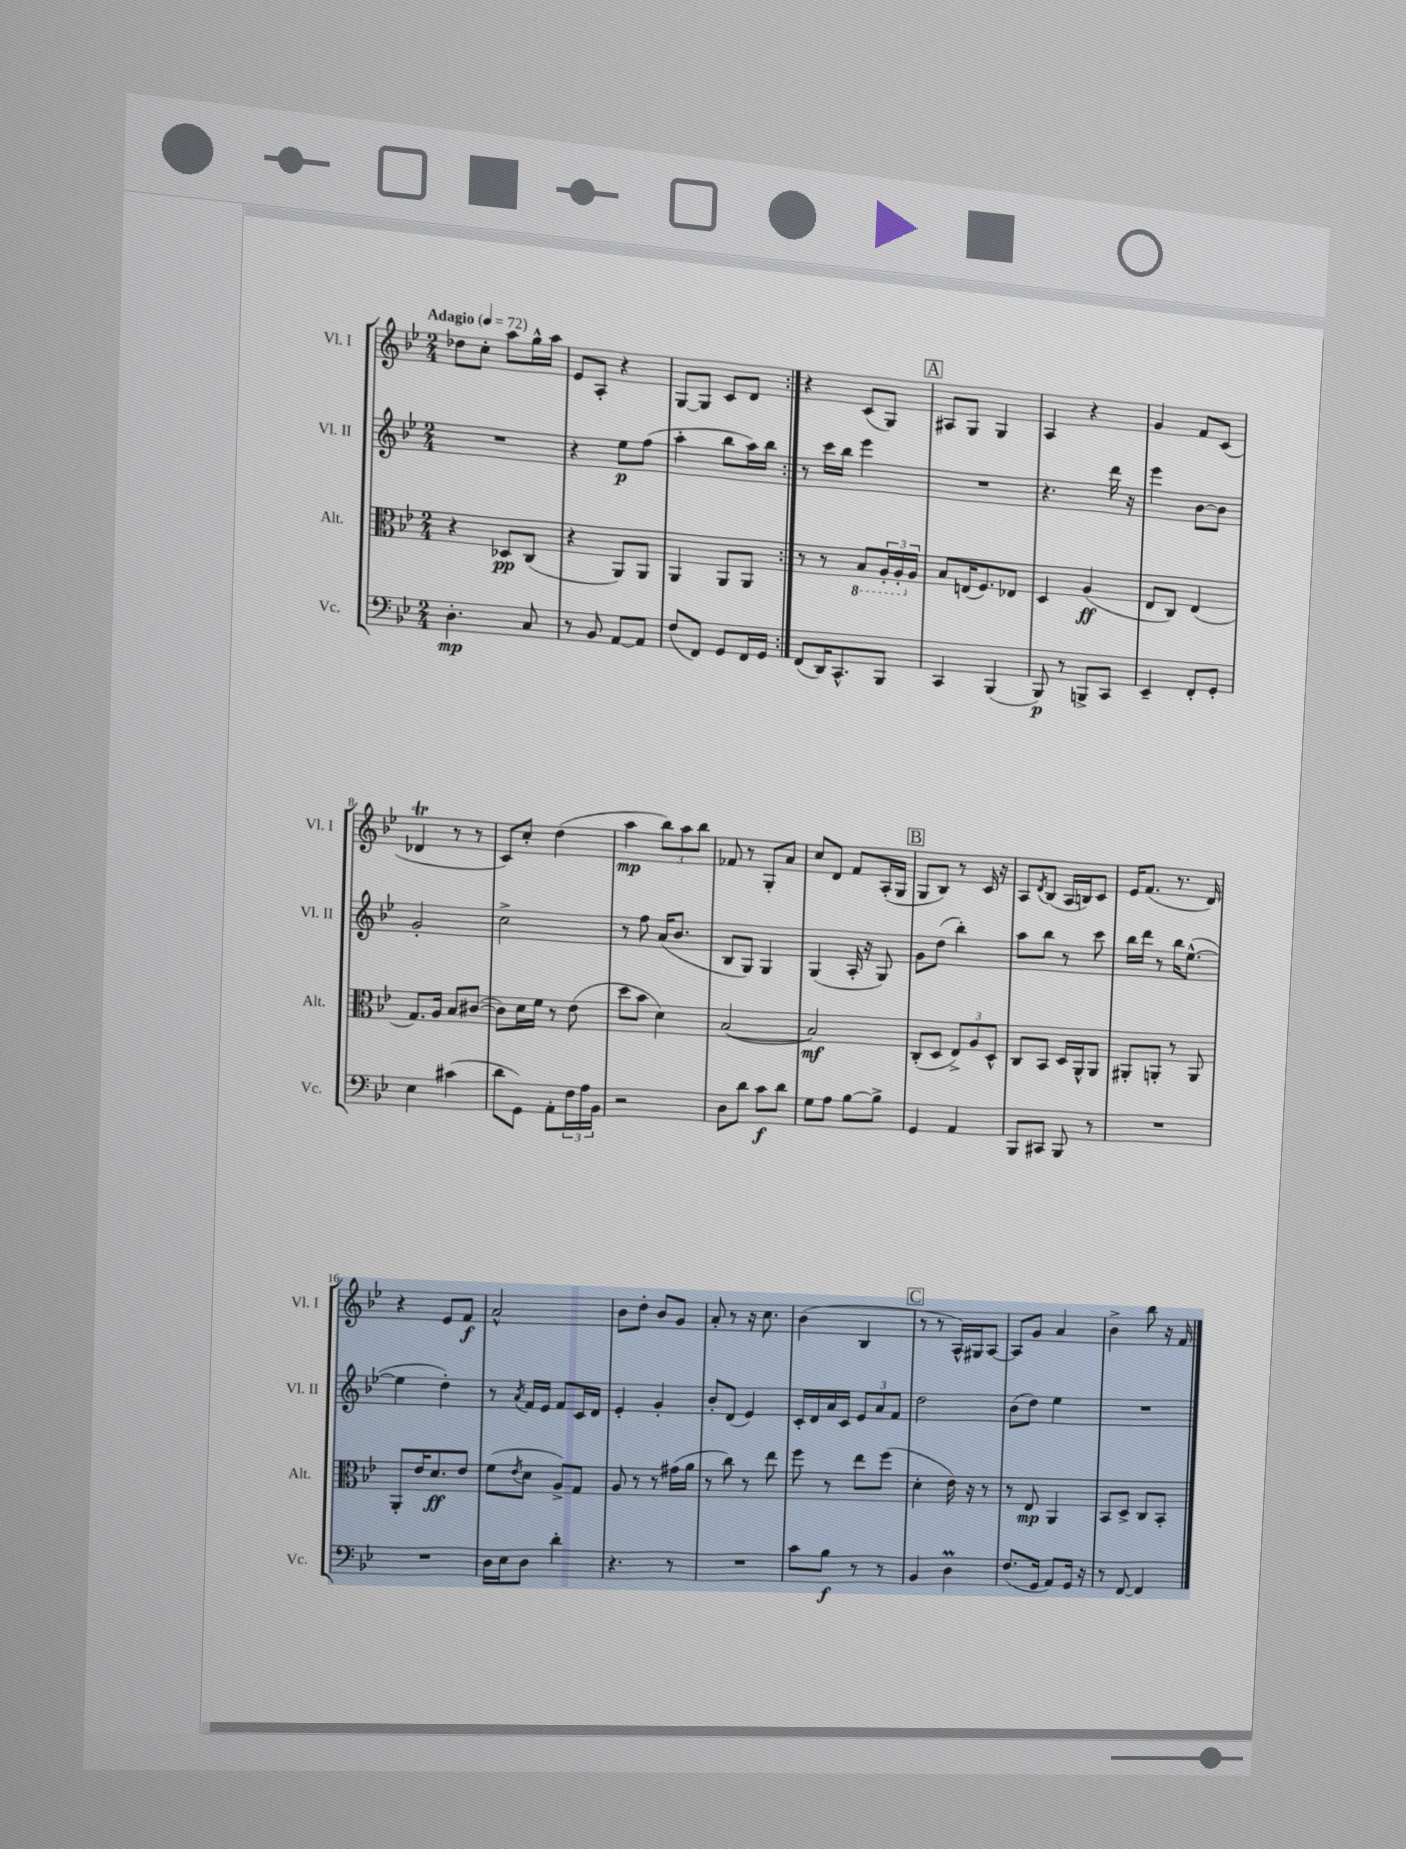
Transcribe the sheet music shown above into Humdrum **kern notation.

**kern	**dynam	**kern	**dynam	**kern	**dynam	**kern	**dynam
*part4	*part4	*part3	*part3	*part2	*part2	*part1	*part1
*staff4	*staff4	*staff3	*staff3	*staff2	*staff2	*staff1	*staff1
*I"Vc.	*	*I"Alt.	*	*I"Vl. II	*	*I"Vl. I	*
*I'Vc.	*	*I'Alt.	*	*I'Vl. II	*	*I'Vl. I	*
*clefF4	*	*clefC3	*	*clefG2	*	*clefG2	*
*k[b-e-]	*	*k[b-e-]	*	*k[b-e-]	*	*k[b-e-]	*
*M2/4	*	*M2/4	*	*M2/4	*	*M2/4	*
*MM72	*	*MM72	*	*MM72	*	*MM72	*
=1	=1	=1	=1	=1	=1	=1	=1
!	!	!	!	!	!	!LO:TX:a:B:t=Adagio	!
4.D'\	mp	4r	.	2r	.	8dd-X\L	.
.	.	.	.	.	.	8cc'\J	.
.	.	8D-X/L	pp	.	.	8aa\L	.
8C/	.	(8C/J	.	.	.	16gg^^\L	.
.	.	.	.	.	.	16aa\JJ	.
=2	=2	=2	=2	=2	=2	=2	=2
8r	.	4r	.	4r	.	8e-/L	.
8BB-/	.	.	.	.	.	8A'/J	.
[8AA/L	.	8AA/L)	.	8ee-\L	p	4r	.
8AA/J]	.	8AA/J	.	(8ff\J	.	.	.
=3	=3	=3	=3	=3	=3	=3	=3
(8F/L	.	4AA/	.	4aa'\	.	[8G/L	.
8FF/J)	.	.	.	.	.	8G/J]	.
8GG/L	.	8AA/L	.	8bb-\L	.	8c/L	.
16FF/L	.	8AA/J	.	16aa\L)	.	8d/J	.
16GG/JJ	.	.	.	16bb-\JJ	.	.	.
=4:|!	=4:|!	=4:|!	=4:|!	=4:|!	=4:|!	=4:|!	=4:|!
(8FF/L	.	8r	.	8r	.	4r	.
16DD/K)	.	8r	.	16ccc\LL	.	.	.
8.CC^^/	.	.	.	16bb-\JJ	.	.	.
*	*	*8ba	*	*	*	*	*
.	.	8BB-/L	.	4eee-\	.	(8c/L	.
8BBB-/J	.	24AA'/L	.	.	.	8G/J)	.
.	.	24AA'/	.	.	.	.	.
*	*	*X8ba	*	*	*	*	*
.	.	24A/JJ	.	.	.	.	.
!!LO:REH:place=s1:t=A
=5	=5	=5	=5	=5	=5	=5	=5
4CC/	.	8B-/L	.	2r	.	8A#X/L	.
.	.	(16En/K	.	.	.	8G/J	.
.	.	8.F/)	.	.	.	.	.
(4BBB-/	.	.	.	.	.	4G/	.
.	.	8E-X/J	.	.	.	.	.
=6	=6	=6	=6	=6	=6	=6	=6
8BBB-/)	p	4D/	.	4.r	.	4A/	.
8r	.	.	.	.	.	.	.
8BBBn^/L	.	(4A/	ff	.	.	4r	.
8CC/J	.	.	.	16ddd\	.	.	.
.	.	.	.	16r	.	.	.
=7	=7	=7	=7	=7	=7	=7	=7
4EE-~/	.	8E-/L	.	4eee-\	.	4g/	.
.	.	8C/J)	.	.	.	.	.
8FF'/L	.	(4E-/	.	[8b-\L	.	8f/L	.
8GG'/J	.	.	.	8b-\J]	.	(8c/J	.
!!LO:LB:g=z
=8	=8	=8	=8	=8	=8	=8	=8
4E-\	.	8.G/L)	.	2g'/	.	4d-XT/	.
.	.	16A/Jk	.	.	.	.	.
(4c#X\	.	8B-/L	.	.	.	8r	.
.	.	([8c#X/J	.	.	.	8r	.
=9	=9	=9	=9	=9	=9	=9	=9
8d\L	.	8c#\L])	.	2cc^\	.	8c/L)	.
8GG\J)	.	16d\L	.	.	.	8cc'/J	.
.	.	16f\JJ	.	.	.	.	.
8AA'\L	.	8r	.	.	.	(4dd\	.
24F\L	.	(8e-\	.	.	.	.	.
24A\	.	.	.	.	.	.	.
24BB-\JJ	.	.	.	.	.	.	.
=10	=10	=10	=10	=10	=10	=10	=10
2r	.	8dd\L	.	8r	.	4aa\	mp
.	.	8b-\J	.	8ff\	.	.	.
.	.	4d\)	.	(16a/KL	.	12bb-\L)	.
.	.	.	.	8.b-/J	.	.	.
.	.	.	.	.	.	12aa\	.
.	.	.	.	.	.	12bb-\J	.
=11	=11	=11	=11	=11	=11	=11	=11
8D\L	.	([2B-/	.	8B-/L	.	8f-X/	.
8d\J	.	.	.	8G/J)	.	8r	.
8c\L	f	.	.	4G/	.	8G'/L	.
8d\J	.	.	.	.	.	8a/J	.
=12	=12	=12	=12	=12	=12	=12	=12
8G\L	.	2B-/])	mf	(4G/	.	8cc/L	.
8A\J	.	.	.	.	.	8d/J	.
[8B-\L	.	.	.	16A'/	.	8f/L	.
.	.	.	.	16r	.	.	.
8B-^\J]	.	.	.	8G/)	.	(16A'/L	.
.	.	.	.	.	.	16G/JJ	.
!!LO:REH:place=s1:t=B
=13	=13	=13	=13	=13	=13	=13	=13
4GG/	.	(8C'/L	.	8g\L	.	8G/L	.
.	.	8D/J	.	(8dd\J	.	8B-/J)	.
4AA/	.	12E-^/L)	.	4bb-'\)	.	8r	.
.	.	12A/	.	.	.	.	.
.	.	.	.	.	.	16c/	.
.	.	12D^^/J	.	.	.	.	.
.	.	.	.	.	.	16r	.
=14	=14	=14	=14	=14	=14	=14	=14
8BBB-/L	.	8C/L	.	8aa\L	.	8A/L	.
.	.	.	.	.	.	8qd/	.
8CC#X/J	.	8BB-/J	.	8bb-\J	.	(8B-/J	.
8BBB-/	.	16D/LL	.	8r	.	16A/LL	.
.	.	16AA^^/J	.	.	.	16Bn/J)	.
8r	.	8AA/J	.	8ccc\	.	8c/J	.
=15	=15	=15	=15	=15	=15	=15	=15
2r	.	8AA#X'/L	.	16bb-\LL	.	16e-/KL	.
.	.	.	.	16ddd\JJ	.	(8.f/J	.
.	.	8AAn'/J	.	8r	.	.	.
.	.	8r	.	16bb-\KL	.	8.r	.
.	.	.	.	([8.ee-^^\J	.	.	.
.	.	8AA/	.	.	.	.	.
.	.	.	.	.	.	16d/)	.
!!LO:LB:g=z
=16	=16	=16	=16	=16	=16	=16	=16
2r	.	8AA'/L	.	4ee-\]	.	4r	.
.	.	16e-/K	.	.	.	.	.
.	.	8.d/	ff	.	.	.	.
.	.	.	.	4dd'\)	.	8e-/L	.
.	.	8e-/J	.	.	.	8f/J	f
=17	=17	=17	=17	=17	=17	=17	=17
16D\LL	.	(8f\L	.	8r	.	2a^^/	.
16E-\J	.	.	.	.	.	.	.
.	.	8qe-/	.	8qa/	.	.	.
8D\J	.	8d\J	.	16f/LL	.	.	.
.	.	.	.	16e-/JJ	.	.	.
4d'\	.	8A^/L)	.	8f/L	.	.	.
.	.	8G/J	.	16c/L	.	.	.
.	.	.	.	16d/JJ	.	.	.
=18	=18	=18	=18	=18	=18	=18	=18
4.r	.	8A/	.	4e-'/	.	8b-\L	.
.	.	8r	.	.	.	8dd'\J	.
.	.	8r	.	4g'/	.	8b-/L	.
8r	.	(16g#X\LL	.	.	.	8g/J	.
.	.	16a\JJ	.	.	.	.	.
=19	=19	=19	=19	=19	=19	=19	=19
2r	.	8r	.	8b-'/L	.	8a'/	.
.	.	8cc\)	.	(8d/J	.	8r	.
.	.	8r	.	4e-/)	.	16r	.
.	.	.	.	.	.	8.cc\	.
.	.	8ee-\	.	.	.	.	.
=20	=20	=20	=20	=20	=20	=20	=20
8c\L	.	8ff\	.	16c'/LL	.	(4b-\	.
.	.	.	.	16d/	.	.	.
8B-\J	f	8r	.	16a/	.	.	.
.	.	.	.	16c/JJ	.	.	.
8r	.	8ee-\L	.	12e-/L	.	4B-/	.
.	.	.	.	12a/	.	.	.
8r	.	(8ff\J	.	.	.	.	.
.	.	.	.	12f/J	.	.	.
!!LO:REH:place=s1:t=C
=21	=21	=21	=21	=21	=21	=21	=21
4BB-/	.	4d'\	.	2dd\	.	8r	.
.	.	.	.	.	.	8r	.
4Dm\	.	16e-\)	.	.	.	16A^^/LL)	.
.	.	16r	.	.	.	16G#X/J	.
.	.	8r	.	.	.	[8A/J	.
=22	=22	=22	=22	=22	=22	=22	=22
(8.F/L	.	8r	.	(8b-\L	.	8A/L]	.
.	.	8E-/	mp	8dd\J)	.	8g/J	.
16GG/Jk	.	.	.	.	.	.	.
8AA/L)	.	4AA/	.	4ee-\	.	4a/	.
16GG/Jk	.	.	.	.	.	.	.
16r	.	.	.	.	.	.	.
=23	=23	=23	=23	=23	=23	=23	=23
8r	.	8BB-/L	.	2r	.	4b-^\	.
[8FF/	.	8D^/J	.	.	.	.	.
4FF/]	.	8C/L	.	.	.	8bb-\	.
.	.	8BB-'/J	.	.	.	16r	.
.	.	.	.	.	.	16f/	.
==	==	==	==	==	==	==	==
*-	*-	*-	*-	*-	*-	*-	*-
